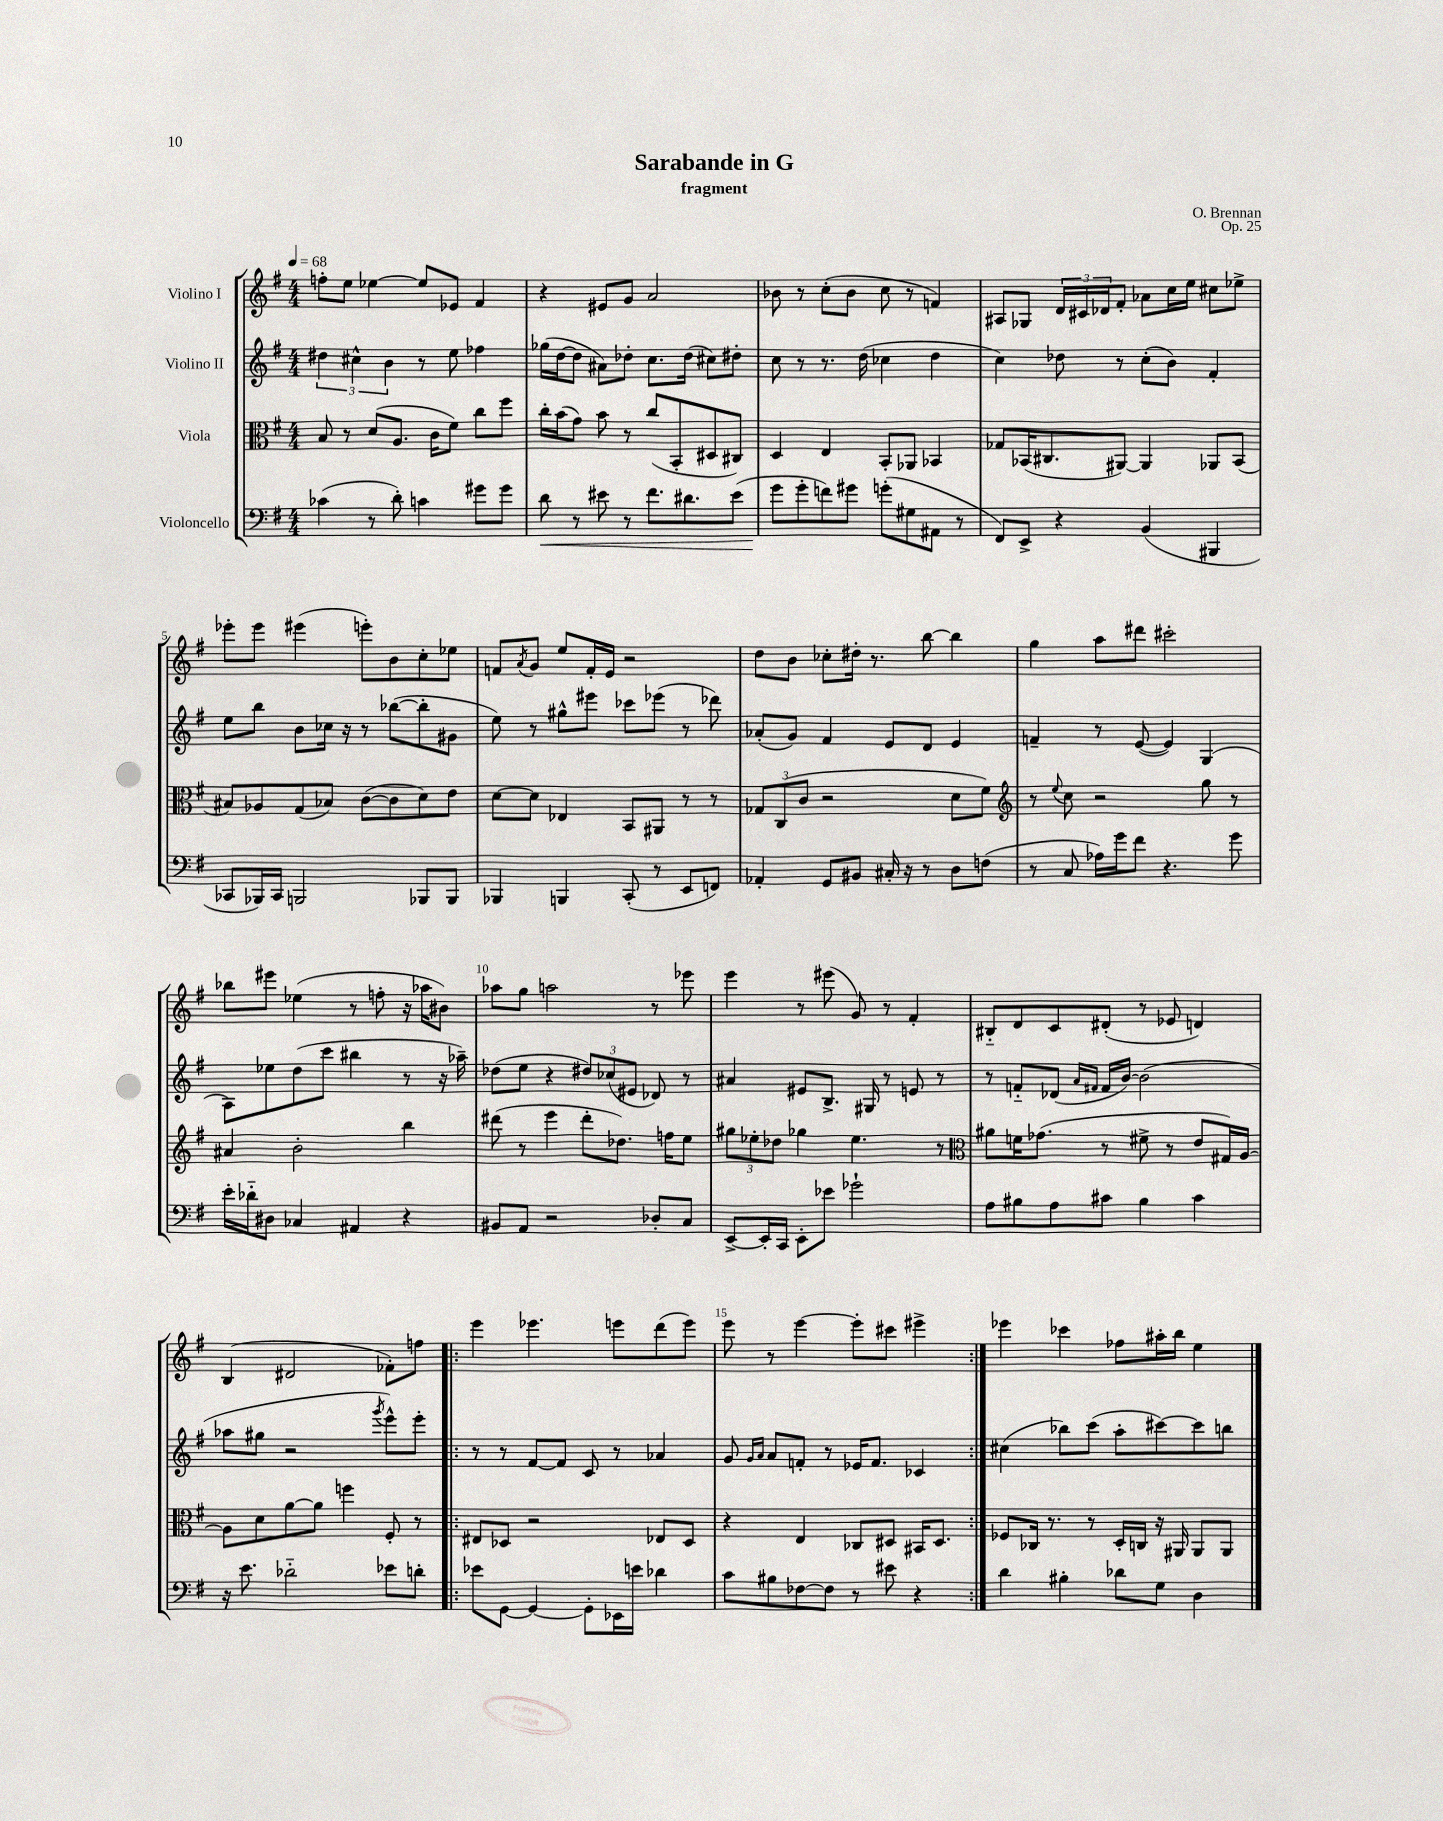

**kern	**kern	**kern	**kern
*staff4	*staff3	*staff2	*staff1
*clefF4	*clefC3	*clefG2	*clefG2
*k[f#]	*k[f#]	*k[f#]	*k[f#]
*M4/4	*M4/4	*M4/4	*M4/4
*MM68	*MM68	*MM68	*MM68
(4c-\	8B/	6dd#\	8ff'\L
.	8r	.	8ee\J
.	.	6cc#^^\	.
8r	(8d/L	.	[4ee-\
.	.	6b\	.
8d'\)	8.A/J	.	.
4c\	.	8r	8ee-/]L
.	16c\LK	.	.
.	8f#\J)	8ee\	8e-/J
8g#\L	8cc\L	4ff-\	4f#/
8g#\J	8ff#\J	.	.
=	=	=	=
8d\	16cc'\LL	(16gg-\LL	4r
.	(16b\J	[16dd\J	.
8r	8g\J)	8dd\]J	.
8e#\	8b\	8a#\L)	8e#/L
8r	8r	8dd-'\J	8g/J
8.f#\L	(8cc/L	8.cc\L	2a/
.	8BB'/	.	.
8.d#\	.	(16dd-\Jk	.
.	8D#/	8cc#\L)	.
(8e#\J	8C#/J)	8dd#'\J	.
=	=	=	=
8g\L	4D/	8cc\	8b-\
8g'\	.	8r	8r
8f\)	4E/	8.r	(8cc'\L
8g#\J	.	.	8b-\J
.	.	(16dd\	.
(8g'\L	8BB'/L	4cc-\	8cc\
8G#\	8AA-/J	.	8r
8AA#\J	4BB-/	4dd\	4f/)
8r	.	.	.
=	=	=	=
8FF#/L)	8G-/L	4cc\)	8A#/L
8EE^/J	(16BB-/K	.	8G-/J
.	8.C#/	.	.
4r	.	8dd-\	24d/LL
.	.	.	24c#/
.	.	.	24d-/J
.	[8AA#/J)	8r	8f#'/J
(4BB/	4AA#/]	(8cc'\L	8a-\L
.	.	8b\J)	16cc\L
.	.	.	16ee\JJ
4BBB#/	8AA-/L	4f#'/	8cc#\L
.	(8BB-/J	.	8ee-^\J
=	=	=	=
8CC-/L	8B#/L)	8ee\L	8eee-'\L
16BBB-/L)	8A-/	8bb\J	8eee-\J
16CC-/JJ	.	.	.
2BBB/	(8G/	8b\L	(4eee#\
.	8B-/J)	16cc-\Jk	.
.	.	16r	.
.	([8c\L	8r	8eee'\L)
.	8c\]	([8bb-\L	8b\
8BBB-/L	8d\)	8bb-'\]	8cc'\
8BBB-/J	8e\J	8g#\J	8ee-\J
=	=	=	=
4BBB-/	[8d\L	8ee\)	8f/L
.	.	.	8qa/
.	8d\]J	8r	8g/J
4BBB/	4E-/	8gg#^^\L	8ee/L
.	.	8eee#\J	16f'/L
.	.	.	16e/JJ
(8CC'/	8BB/L	8ccc-\L	2r
8r	8AA#/J	(8eee-\J	.
8EE/L	8r	8r	.
8FF/J)	8r	8ddd-\)	.
=	=	=	=
4AA-'/	12G-/L	(8a-'/L	8dd\L
.	(12C/	.	.
.	.	8g/J)	8b\J
.	12c/J	.	.
8GG/L	2r	4f#/	8cc-'\L
8BB#/J	.	.	16dd#'\Jk
.	.	.	8.r
16C#'/	.	8e/L	.
16r	.	.	.
8r	.	8d/J	[8bb\
8D\L	8d\L	4e/	4bb\]
(8F\J	8f#\J)	.	.
=	=	=	=
*	*clefG2	*	*
8r	8r	4f~/	4gg\
.	8qqee/	.	.
8C/	8cc\	.	.
16A-\LL)	2r	8r	8aa\L
16g\J	.	.	.
8f#\J	.	([8e/	8ddd#\J
4.r	.	4e/])	2ccc#'\
.	8gg\	(4G/	.
8g\	8r	.	.
=	=	=	=
16e'\LL	4a#/	8A\L)	8bb-\L
16d-'~\J	.	.	.
8D#\J	.	8ee-\	8eee#\J
4C-/	2b'\	(8dd\	(4ee-\
.	.	8ccc\J	.
4AA#/	.	4bb#\	8r
.	.	.	8ff'\
4r	4bb\	8r	16r
.	.	.	16aa-\LK
.	.	16r	8b#\J)
.	.	16aa-~\)	.
=	=	=	=
8BB#/L	(8ddd#\	(8dd-\L	8aa-\L
8AA/J	8r	8ee\J	8gg\J
2r	4eee\	4r	2aa\
.	8ddd#'\L	12dd#/L)	.
.	.	(12cc-/	.
.	8.dd-\J)	.	.
.	.	12e#/J	.
8D-'/L	.	8d-/)	8r
.	16ff\LK	.	.
8C/J	8ee\J	8r	8eee-\
=	=	=	=
[8EE^/L	12gg#\L	4a#/	4eee\
.	12ee-'\	.	.
16EE'/]L	.	.	.
.	12dd-\J	.	.
16CC/JJ	.	.	.
8EE'\L	4gg-\	8e#/L	8r
8e-\J	.	8.B^/J	(8eee#\
2g-`\	4.ee-\	.	8g/)
.	.	16G#/	.
.	.	8r	8r
.	.	8e/	4f#'/
.	8r	8r	.
=	=	=	=
*	*clefC3	*	*
8A\L	8a#\L	8r	8B#'~/L
8B#\	16f\K	8f'~/L	8d/
.	(8.g-\J	.	.
8A\	.	(8d-/J	8c/
.	.	16qqa/LL	.
.	.	16qqf#/JJ	.
8c#\J	8r	16f#/LL	(8d#'/J
.	.	[16b/JJ)	.
4B#\	8f#^\	(2b\]	8r
.	8r	.	8e-/
4c#\	8e/L	.	4d/)
.	16G#/L)	.	.
.	[16A/JJ	.	.
=	=	=	=
16r	8A\]L	8aa-\L	(4B/
8.e\	.	.	.
.	8d\	8gg#\J	.
2d-'~\	[8a\	2r	2d#/
.	8a\]J	.	.
.	4ff\	.	.
.	.	8qggg/	.
8e-\L	8F#'/	8eee^^\L)	8f-'\L)
8d'\J	8r	8eee'\J	8ff\J
=!|:	=!|:	=!|:	=!|:
8e-\L	8E#/L	8r	4eee\
[8GG\J	8D-/J	8r	.
4GG/_	2r	[8f#/L	4.eee-\
.	.	8f#/]J	.
8GG'\]L	.	8c/	.
16EE-\L	.	8r	8eee\L
16e\JJ	.	.	.
4d-\	8E-/L	4a-/	(8ddd\
.	8D-/J	.	8eee\J)
=	=	=	=
8c\L	4r	8g/	8eee\
.	.	16qqg/LL	.
.	.	16qqa/JJ	.
8B#\	.	8a/L	8r
[8F-\	4E/	8f'/J	[4eee\
8F-\]J	.	8r	.
8r	8C-/L	16e-/LK	8eee'\]L
.	.	8.f/J	.
8e#\	8D#/J	.	8ccc#\J
4r	16BB#/LK	4c-/	4eee#^\
.	8.D#/J	.	.
=:|!	=:|!	=:|!	=:|!
4d\	8F-/L	(4cc#\	4eee-\
.	16C-/Jk	.	.
.	8.r	.	.
4B#'\	.	8bb-\L)	4ccc-\
.	8r	(8ccc\J	.
8d-\L	16D'/LL	8aa'\L	8ff-\L
.	16C/JJ	.	.
8G\J	16r	[8ccc#\)	16aa#'\L
.	16AA#/	.	16bb\JJ
4D\	8AA#/L	8ccc#\]	4ee\
.	8AA#/J	8bb\J	.
==	==	==	==
*-	*-	*-	*-
